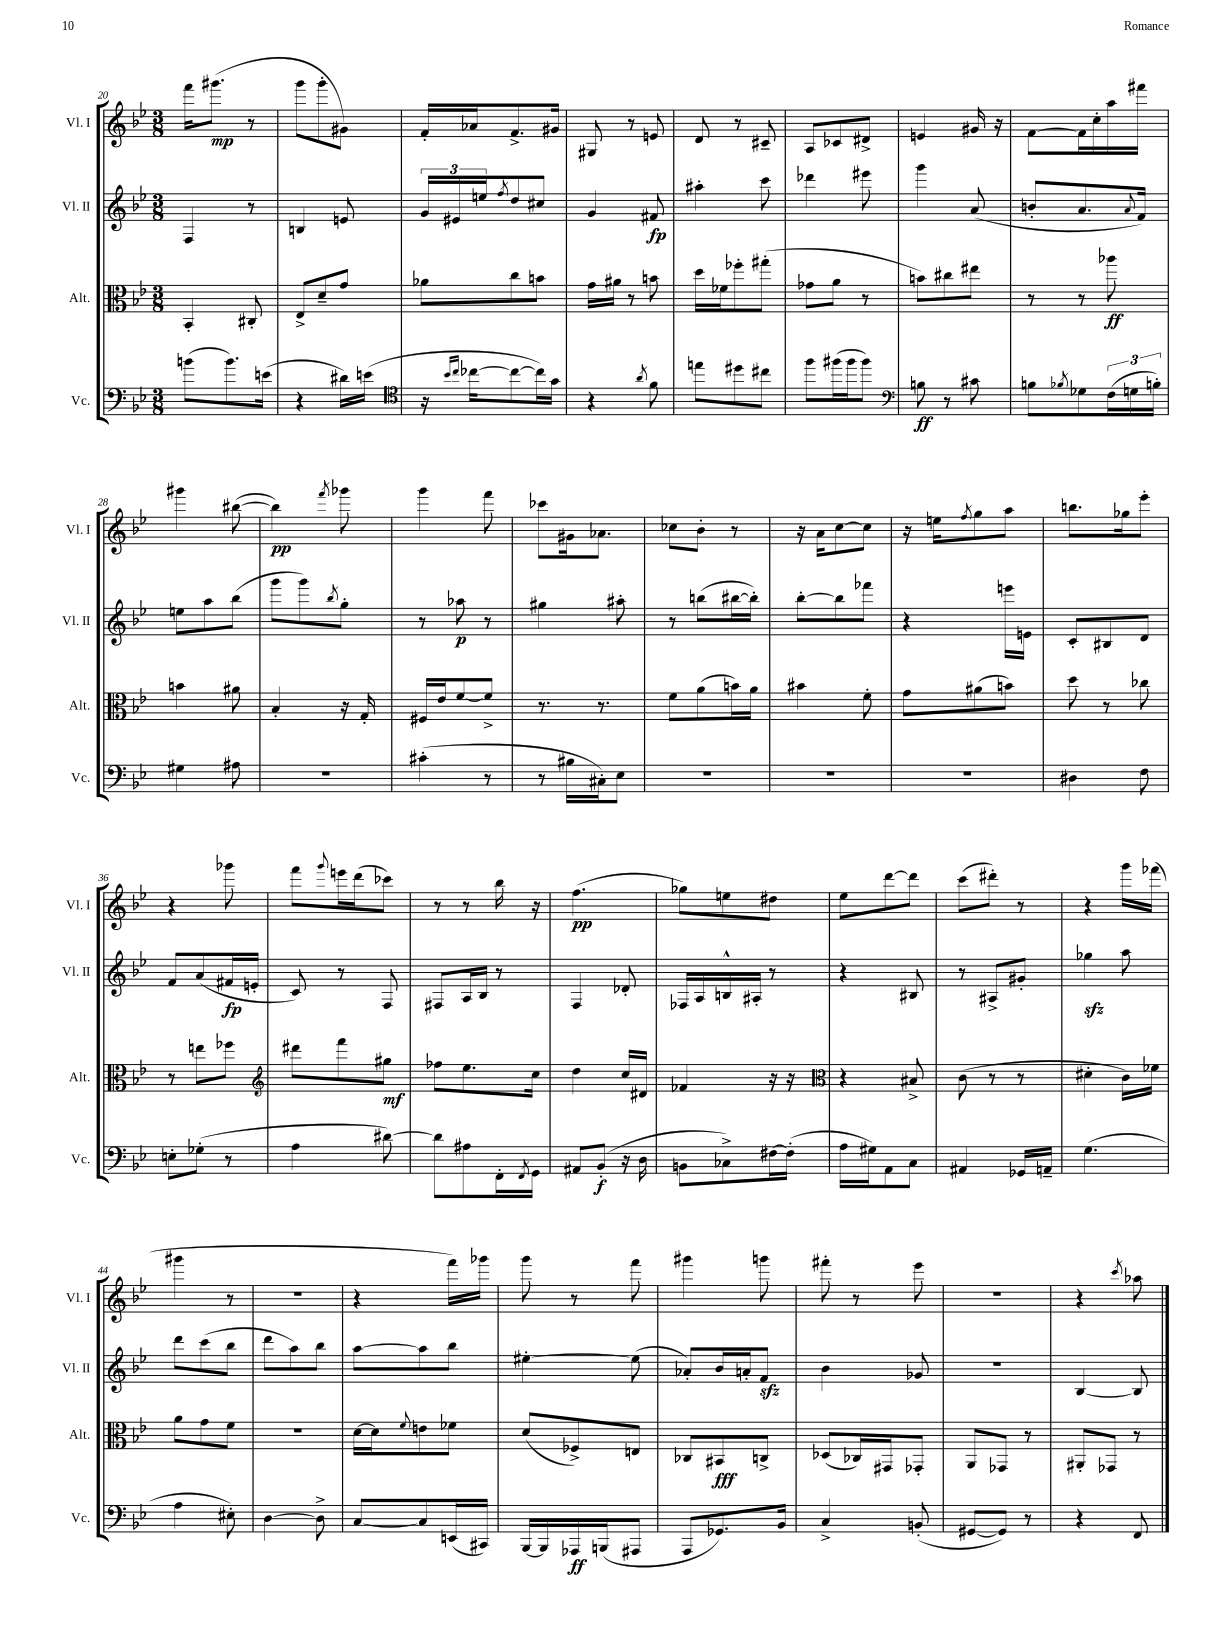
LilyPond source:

<<
\new StaffGroup <<
\new Staff = "s0" \with { instrumentName = "Vl. I" shortInstrumentName = "Vl. I" } {
    \clef treble \key bes \major \numericTimeSignature \time 3/8
    f'''16 gis'''8.\mp( r8 |
    g'''8 g'''8-. gis'8) |
    f'16-. aes'16 f'8.-> gis'16 |
    gis8 r8 e'8 |
    d'8 r8 cis'8-- |
    a8 ces'8 dis'8-> |
    e'4 gis'16 r16 |
    f'8~ f'16 c''16-. a''16 fis'''16 |
    gis'''4 bis''8~( |
    bis''4\pp) \acciaccatura { f'''8 } ges'''8 |
    g'''4 f'''8 |
    ces'''8 gis'16 aes'8. |
    ces''8 bes'8-. r8 |
    r16 a'16 c''8~ c''8 |
    r16 e''16 \acciaccatura { f''8 } g''8 a''8 |
    b''8. ges''16 ees'''8-. |
    r4 ges'''8 |
    f'''8 \appoggiatura { g'''8 } e'''16 d'''16( ces'''8) |
    r8 r8 bes''16 r16 |
    f''4.\pp( |
    ges''8) e''8 dis''8 |
    ees''8 d'''8~ d'''8 |
    c'''8( dis'''8-.) r8 |
    r4 g'''16 fes'''16( |
    gis'''4 r8 |
    R4. |
    r4 f'''16) ges'''16 |
    g'''8 r8 f'''8 |
    gis'''4 g'''8 |
    fis'''8-. r8 ees'''8 |
    R4. |
    r4 \acciaccatura { c'''8 } aes''8 \bar "|." |
}
\new Staff = "s1" \with { instrumentName = "Vl. II" shortInstrumentName = "Vl. II" } {
    \clef treble \key bes \major \numericTimeSignature \time 3/8
    f4 r8 |
    b4 e'8 |
    \tuplet 3/2 { g'16 eis'16 e''16 } \acciaccatura { f''8 } d''8 cis''8 |
    g'4 fis'8\fp |
    ais''4-. c'''8 |
    des'''4 eis'''8 |
    g'''4 a'8( |
    b'8-. a'8. \appoggiatura { a'8 } f'16) |
    e''8 a''8 bes''8( |
    g'''8 g'''8) \acciaccatura { bes''8 } g''8-. |
    r8 aes''8\p r8 |
    gis''4 ais''8-. |
    r8 b''8( bis''16~ bis''16-.) |
    bes''8~-. bes''8 fes'''8 |
    r4 e'''16 e'16 |
    c'8-. bis8 d'8 |
    f'8 a'8( fis'16\fp e'16-. |
    c'8) r8 f8 |
    fis8 a16 bes16 r8 |
    f4 des'8-. |
    fes16 a16 b16-^ ais16-. r8 |
    r4 bis8 |
    r8 ais8-> gis'8-. |
    ges''4\sfz a''8 |
    d'''8 c'''8( bes''8 |
    d'''8 a''8) bes''8 |
    a''8~ a''8 bes''8 |
    eis''4~-. eis''8( |
    aes'8-.) bes'16 a'16-. f'8\sfz |
    bes'4 ges'8 |
    R4. |
    bes4~ bes8 \bar "|." |
}
\new Staff = "s2" \with { instrumentName = "Alt." shortInstrumentName = "Alt." } {
    \clef alto \key bes \major \numericTimeSignature \time 3/8
    bes,4-. cis8-. |
    ees8-> d'8-- g'8 |
    aes'8 c''8 b'8 |
    g'16 ais'16 r8 b'8 |
    d''16 fes'16 fes''8-. gis''8-.( |
    ges'8 a'8 r8 |
    b'8) cis''8 eis''8 |
    r8 r8 aes''8\ff |
    b'4 ais'8 |
    bes4-. r16 g16-. |
    fis16 ees'16 f'8~ f'8-> |
    r8. r8. |
    f'8 a'8( b'16) a'16 |
    bis'4 f'8-. |
    g'8 ais'8( b'8) |
    d''8 r8 ces''8 |
    r8 e''8 fes''8 |
    \clef treble dis'''8 f'''8 gis''8\mf |
    fes''8 ees''8. c''16 |
    d''4 c''16 dis'16 |
    fes'4 r16 r16 |
    \clef alto r4 bis8-> |
    c'8( r8 r8 |
    dis'4-. c'16) fes'16 |
    a'8 g'8 f'8 |
    R4. |
    d'16~ d'16 \appoggiatura { f'8 } e'8 fes'8 |
    d'8( fes8->) e8 |
    ces8 bis,8\fff c8-> |
    des8( ces16) gis,16 ges,8-. |
    a,8 ges,8 r8 |
    ais,8-. ges,8 r8 \bar "|." |
}
\new Staff = "s3" \with { instrumentName = "Vc." shortInstrumentName = "Vc." } {
    \clef bass \key bes \major \numericTimeSignature \time 3/8
    b'8( b'8.) e'16( |
    r4 dis'16) e'16( |
    \clef tenor r16 \grace { bes'16 c''16 } ces''16~ ces''8~ ces''16) g'16 |
    r4 \acciaccatura { a'8 } f'8 |
    e''8 dis''8 cis''8 |
    f''8 fis''16( fis''16 fis''8) |
    \clef bass b8\ff r8 cis'8 |
    b8 \acciaccatura { bes8 } ges8 \tuplet 3/2 { f16( g16 b16-.) } |
    gis4 ais8 |
    R4. |
    cis'4-.( r8 |
    r8 bis16 cis16-.) ees8 |
    R4. |
    R4. |
    R4. |
    dis4 f8 |
    e8-. ges8-.( r8 |
    a4 dis'8~) |
    dis'8 ais8 f,16-. \acciaccatura { f,8 } g,16 |
    ais,8 bes,8-.\f( r16 d16 |
    b,8 ces8->) fis16~ fis16-.( |
    a16 gis16) a,8 c8 |
    ais,4 ges,16 a,16-- |
    g4.( |
    a4 eis8-.) |
    d4~ d8-> |
    c8~ c8 e,16( cis,16) |
    bes,,16~ bes,,16 aes,,16\ff b,,16( ais,,8 |
    a,,8 ges,8.) bes,16 |
    c4-> b,8-.( |
    gis,8~ gis,8) r8 |
    r4 f,8 \bar "|." |
}
>>
>>
\layout { \context { \Score currentBarNumber = #20 } }
